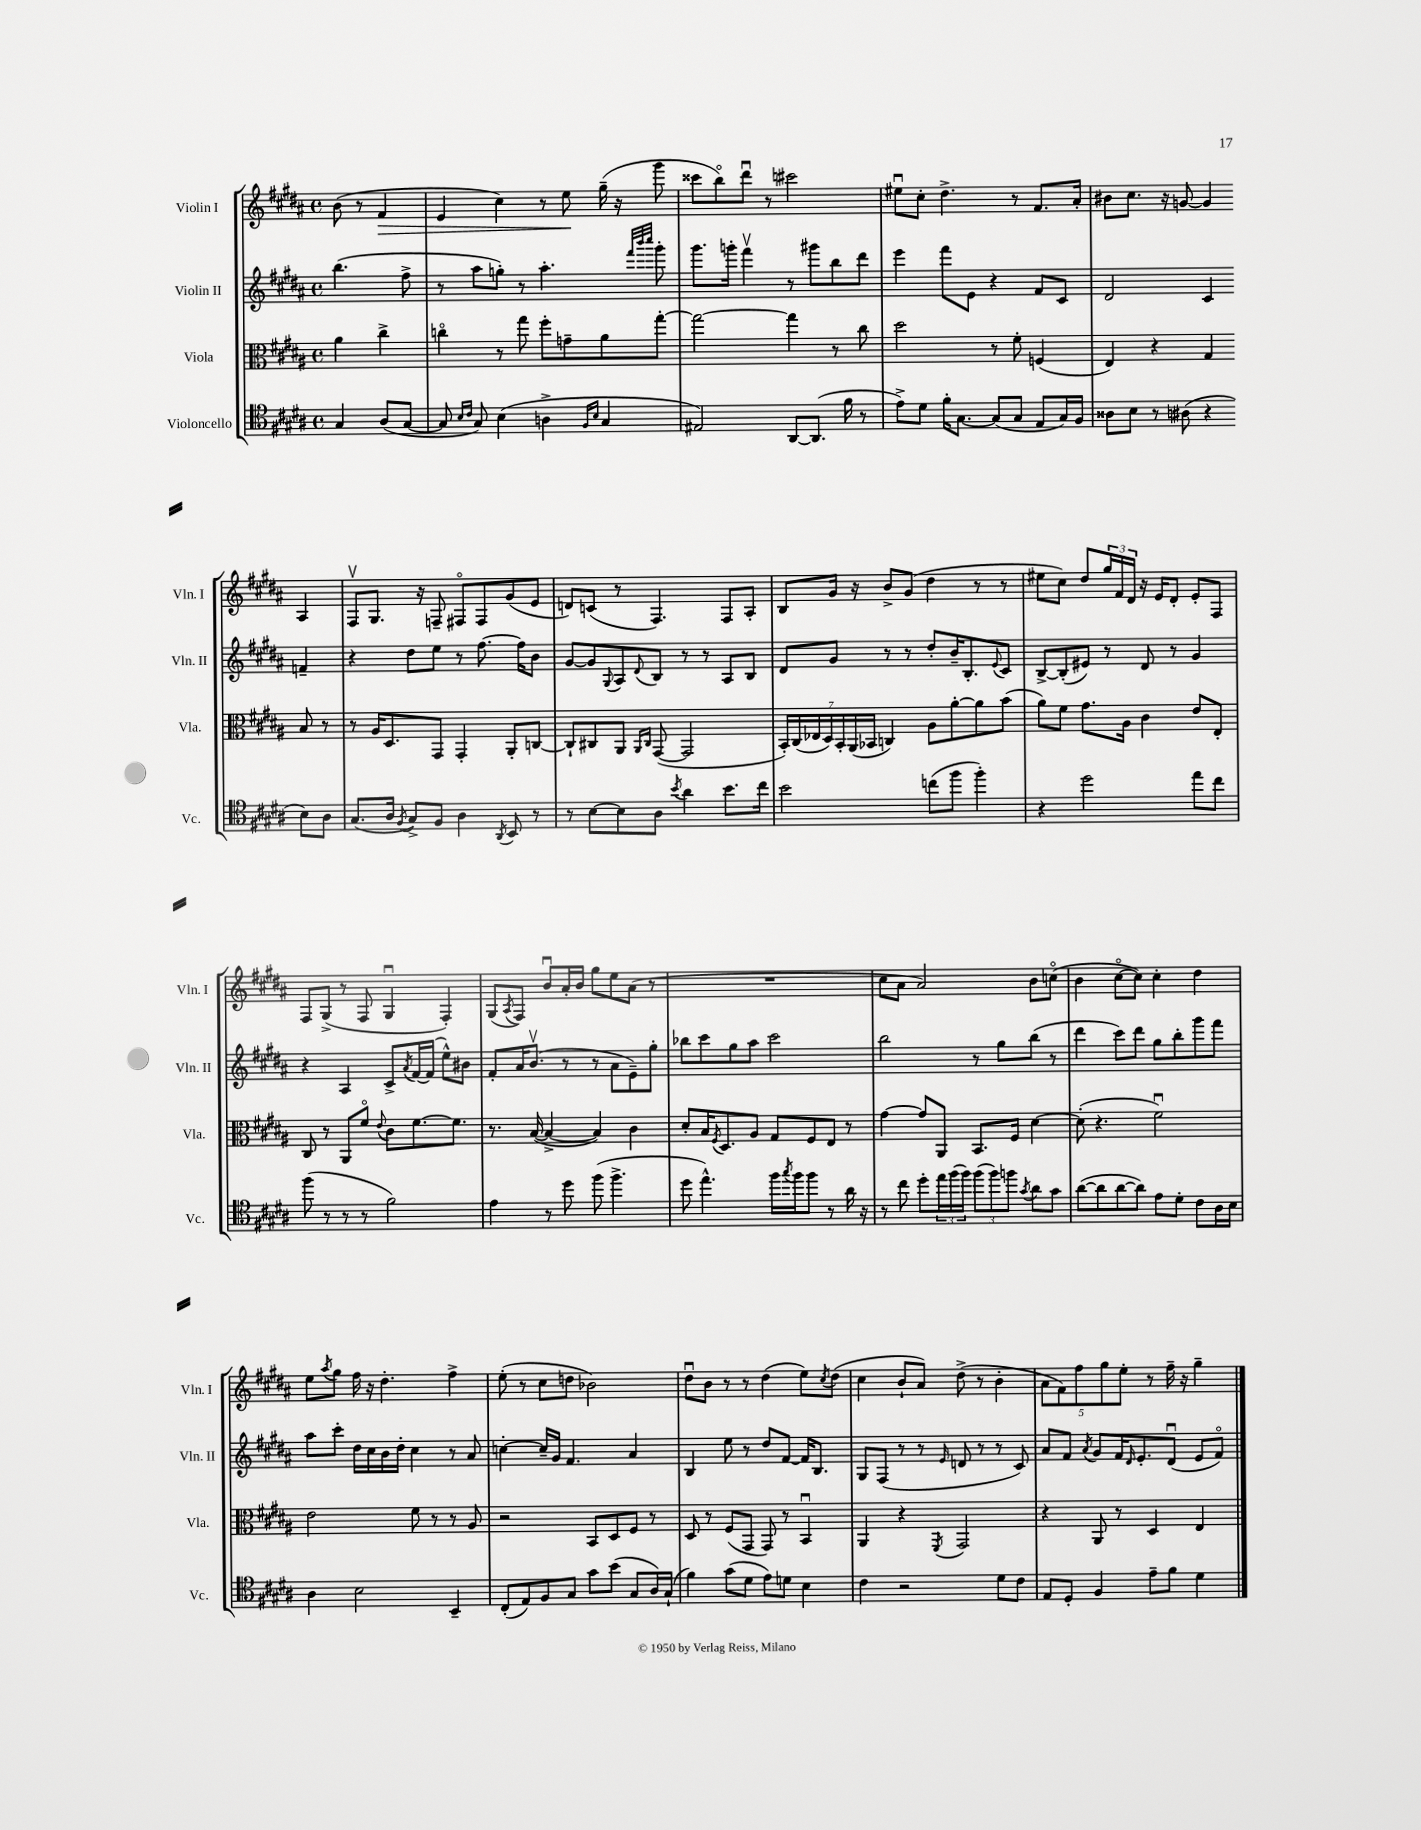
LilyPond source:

<<
\new StaffGroup <<
\new Staff = "s0" \with { instrumentName = "Violin I" shortInstrumentName = "Vln. I" } {
    \clef treble \key b \major \defaultTimeSignature \time 4/4 \partial 2
    b'8( r8 fis'4\> |
    e'4 cis''4) r8 e''8\! gis''16--( r16 gis'''8 |
    cisis'''8 b''8\flageolet) dis'''8\downbow r8 cis'''2 |
    eis''8\downbow cis''8-. dis''4.-> r8 fis'8. ais'16-. |
    bis'8 cis''8. r16 g'8~ g'4 ais4 |
    fis8\upbow gis8. r16 f8-- fis8\flageolet fis8 gis'8( e'8 |
    d'8) c'8( r8 fis4.) fis8 ais8-. |
    b8 gis'16 r16 b'8-> gis'8( dis''4 r8 r8 |
    eis''8 cis''8) dis''8 \tuplet 3/2 { gis''16 fis'16 dis'16 } r16 e'16 dis'8-. e'8-. fis8 |
    fis8 gis8->( r8 fis8 gis4\downbow fis4-.) |
    gis8( \acciaccatura { ais8 } fis8) b'8\downbow ais'16-. b'16 gis''8 e''8 ais'8( r8 |
    R1 |
    cis''8 ais'8 ais'2) b'8 c''8\flageolet( |
    b'4 cis''8~\flageolet cis''8) cis''4-. dis''4 |
    e''8 \acciaccatura { ais''8 } gis''8 fis''16 r16 dis''4.-. fis''4-> |
    e''8-.( r8 cis''8 d''8 bes'2) |
    dis''8\downbow b'8 r8 r8 dis''4( e''8) \acciaccatura { cis''8 } dis''8( |
    cis''4 b'8-! ais'8) dis''8->( r8 b'4-. |
    \tuplet 5/4 { ais'8 fis'8) fis''8 gis''8 e''8-. } r8 fis''16-- r16 gis''4-- \bar "|." |
}
\new Staff = "s1" \with { instrumentName = "Violin II" shortInstrumentName = "Vln. II" } {
    \clef treble \key b \major \defaultTimeSignature \time 4/4 \partial 2
    b''4.( fis''8-> |
    r8 ais''8 g''8-.) r8 ais''4.-. \grace { fis'''32 b'''32 cis''''32 } gis'''8-. |
    gis'''8. g'''16-. fis'''4\upbow r8 gis'''8 b''8 dis'''8 |
    e'''4 fis'''8 e'8 r4 fis'8 cis'8 |
    dis'2 cis'4 f'4-- |
    r4 dis''8 e''8 r8 fis''8.~ fis''16 b'8 |
    gis'8~ gis'8 \appoggiatura { gis8 } ais8 \appoggiatura { dis'8 } b8 r8 r8 ais8 b8 |
    dis'8 gis'8 r8 r8 dis''8-. b'16-- b8.-. \appoggiatura { e'8 } cis'8 |
    b8~-> b8-.( eis'8) r8 dis'8 r8 gis'4 |
    r4 ais4 cis'8-> \acciaccatura { ais'8 } fis'16~ fis'16( e''8-^) bis'8 |
    fis'8-. ais'16 b'8.\upbow( r8 r8 ais'8 e'8--) gis''8-. |
    bes''8 cis'''8 gis''8 ais''8 cis'''2 |
    b''2 r8 gis''8 b''8( r8 |
    dis'''4 cis'''8) dis'''8 gis''8 b''8-. gis'''8 fis'''8 |
    ais''8 cis'''8-. dis''16 cis''16 b'16 dis''16-. cis''4 r8 ais'8 |
    c''4~-. c''16-- gis'16 fis'4. ais'4 |
    b4 e''8 r8 dis''8 fis'8~ fis'16 b8. |
    gis8 fis8( r8 r8 \grace { e'16 } d'8 r8 r8 cis'8) |
    ais'8 fis'8 \acciaccatura { ais'8 } gis'8 fis'16 \grace { dis'16 } e'8.-. dis'8\downbow( e'8 fis'8\flageolet) \bar "|." |
}
\new Staff = "s2" \with { instrumentName = "Viola" shortInstrumentName = "Vla." } {
    \clef alto \key b \major \defaultTimeSignature \time 4/4 \partial 2
    ais'4 cis''4-> |
    c''4\flageolet r8 gis''8 fis''8-. g'8-- ais'8 gis''8~-. |
    gis''2~ gis''4 r8 cis''8 |
    dis''2 r8 fis'8-. f4( |
    e4) r4 gis4 b8 r8 |
    r8 ais16 dis8. gis,8 gis,4-. ais,8-. c8~ |
    c8-! cis8 ais,8 \grace { ais,16 cis16 } gis,8~( gis,2 |
    \tuplet 7/4 { b,16-.) cis16( ees16 dis16) b,16-. ais,16( bes,16 } c4) ais8 ais'8~-. ais'8 b'8( |
    ais'8) fis'8 gis'8. ais16 cis'4 e'8 e8-. |
    cis8 r8 ais,8 fis'8\flageolet \appoggiatura { e'8 } cis'8 fis'8.~ fis'8. |
    r8. b16~( b4~-> b4) cis'4 |
    dis'8-. b16 \acciaccatura { fis8 } dis8. ais8 gis8 fis8 e8 r8 |
    gis'4~ gis'8 ais,8 b,8. fis16 dis'4~ |
    dis'8-.( r4. fis'2\downbow) |
    e'2 fis'8 r8 r8 ais8 |
    r2 b,8 dis8 fis8 r8 |
    dis8 r8 fis8( gis,8 gis,8) r8 b,4\downbow |
    ais,4 r4 \acciaccatura { fis,8 } gis,2 |
    r4 ais,8 r8 dis4 e4 \bar "|." |
}
\new Staff = "s3" \with { instrumentName = "Violoncello" shortInstrumentName = "Vc." } {
    \clef tenor \key b \major \defaultTimeSignature \time 4/4 \partial 2
    gis4 ais8( gis8~ |
    gis8 \grace { b16 cis'16 } gis8) b4( a4-> \grace { fis16 b16 } gis4 |
    eis2) ais,8~ ais,8.( fis'16 r8 |
    e'8->) dis'8 fis'16-. gis8.~ gis8( gis8 e8 gis16) fis16 |
    aisis8 b8 r8 ais8( r4 b8) ais8 |
    gis8.( ais16 \acciaccatura { fis8 } gis8->) fis8 ais4 \acciaccatura { ais,8 } b,8 r8 |
    r8 b8~ b8 ais8 \acciaccatura { b'8 } ais'4 b'8. cis''16 |
    b'2 c''8( fis''8 fis''4-.) |
    r4 dis''2 e''8 cis''8 |
    fis''8( r8 r8 r8 fis'2) |
    e'4 r8 dis''8 fis''8( fis''4.-> |
    dis''8 e''4.-^) fis''16 \acciaccatura { gis''8 } fis''16 fis''8 r8 ais'16 r16 |
    r8 cis''8 dis''8-. \tuplet 3/2 { e''16 fis''16( fis''16) } \tuplet 3/2 { fis''8( fis''8) f''8 } \acciaccatura { gis'8 } ais'8 gis'8 |
    ais'8~( ais'8 ais'8~ ais'8) e'8 dis'8-. cis'8 ais16 b16 |
    ais4 b2 b,4-- |
    cis8-.( e8) fis8 gis8 gis'8 b'8( gis8 ais16) gis16-!( |
    fis'4) gis'8( dis'8 e'8) d'8 b4 |
    cis'4 r2 dis'8 cis'8 |
    e8 dis8-. fis4 e'8-- fis'8 dis'4 \bar "|." |
}
>>
>>
\layout { \context { \Score \remove "Bar_number_engraver" } }
